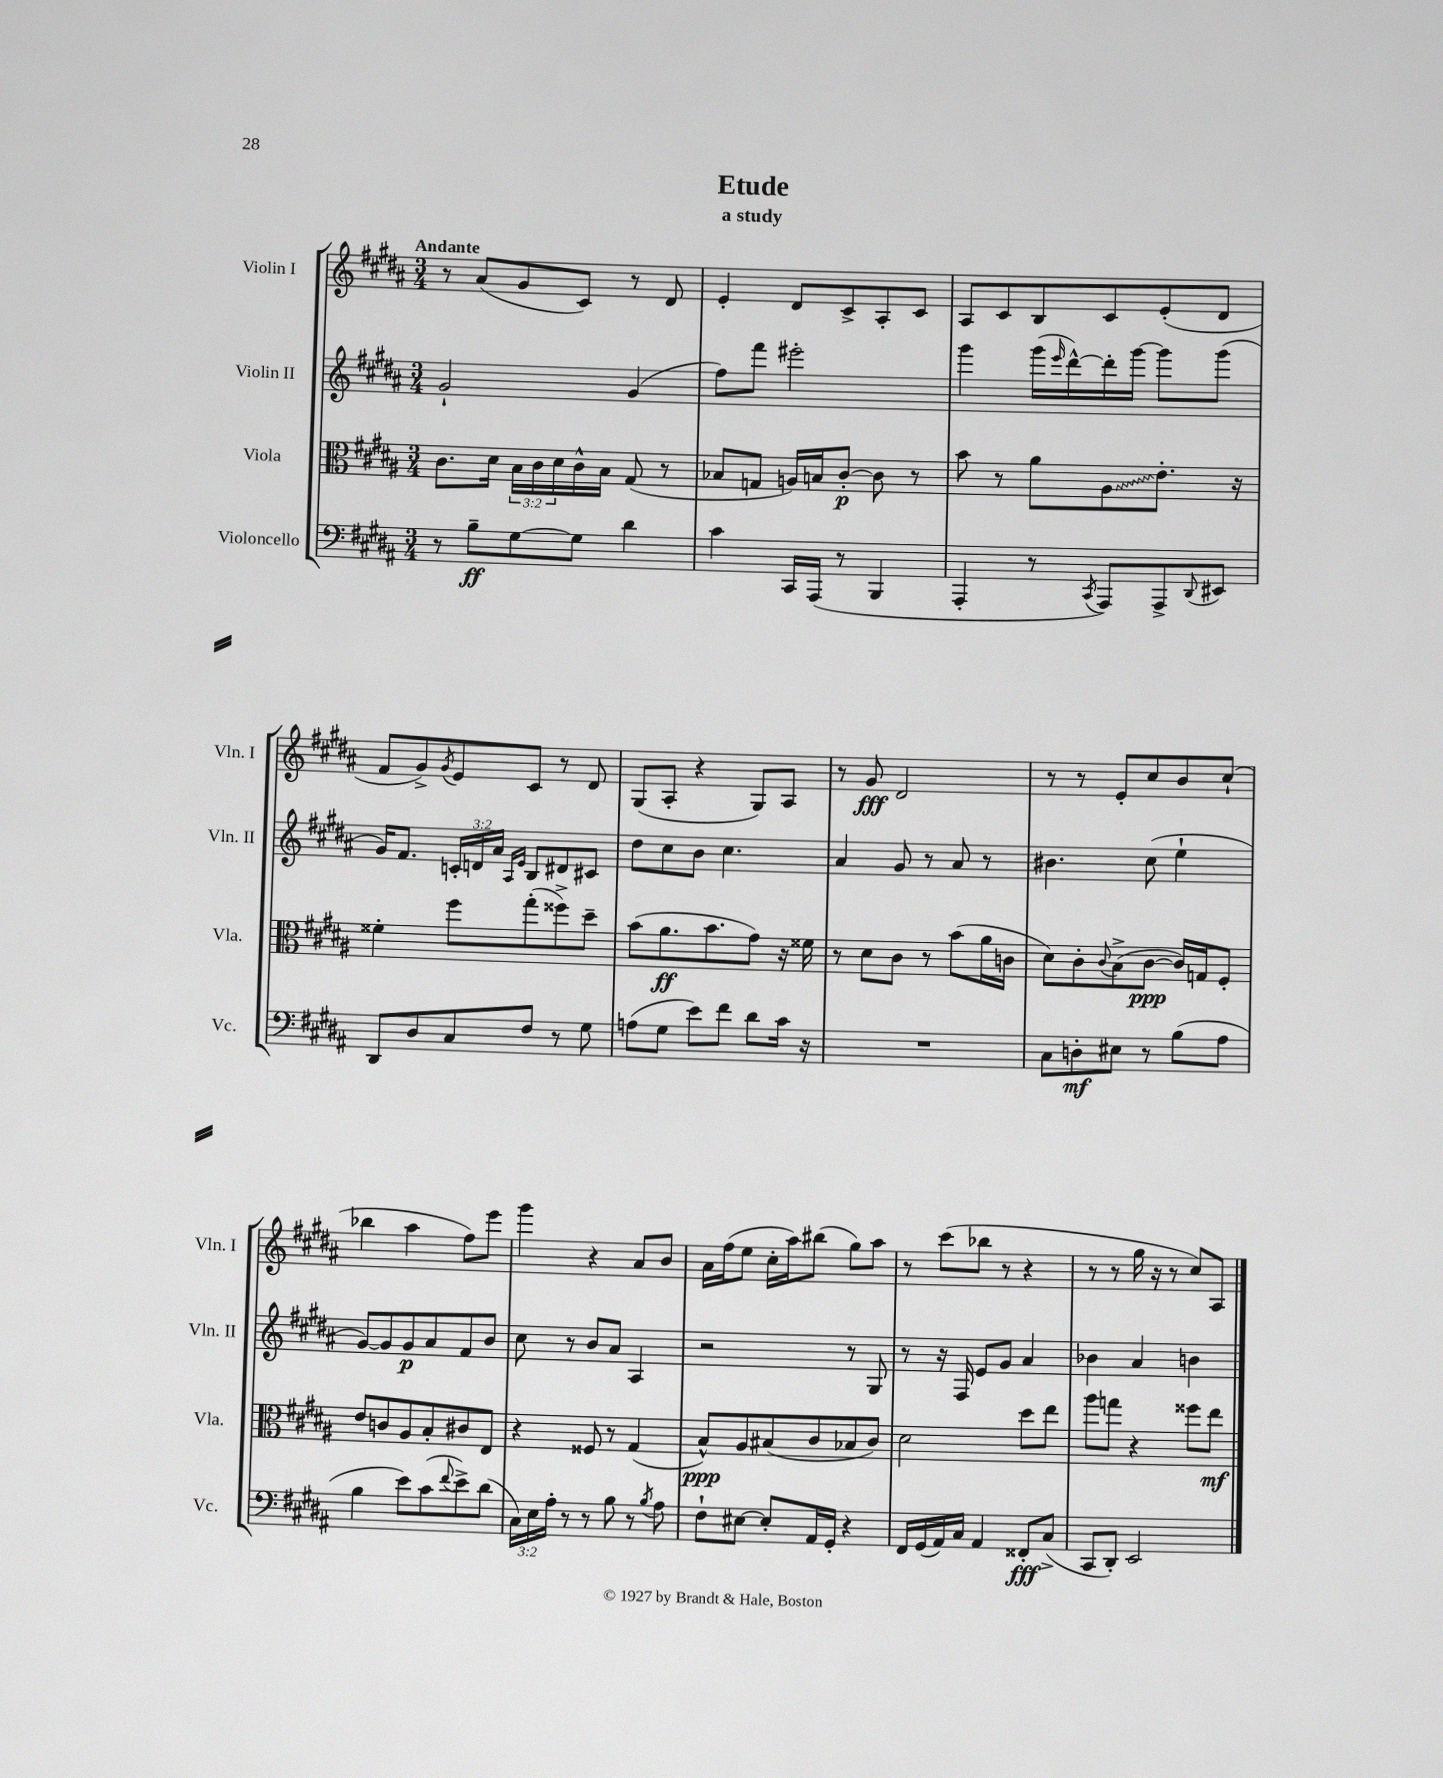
\header { title = "Etude" subtitle = "a study" }
<<
\new StaffGroup <<
\new Staff = "s0" \with { instrumentName = "Violin I" shortInstrumentName = "Vln. I" } {
    \clef treble \key b \major \numericTimeSignature \time 3/4 \tempo "Andante"
    r8 ais'8( gis'8 cis'8) r8 dis'8 |
    e'4-. dis'8 cis'8-> ais8-. cis'8 |
    ais8 cis'8 b8 cis'8 e'8-.( dis'8 |
    fis'8 gis'8->) \acciaccatura { gis'8 } e'8 cis'8 r8 dis'8 |
    gis8( ais8-. r4 gis8) ais8 |
    r8 gis'8\fff dis'2 |
    r8 r8 e'8-. cis''8 b'8 cis''8-!( |
    bes''4 ais''4 fis''8) e'''8 |
    gis'''4 r4 ais'8 b'8 |
    ais'16 fis''16( e''8 cis''16-. ais''16) bis''8( gis''8) ais''8 |
    r8 cis'''8( bes''8 r8 r4 |
    r8 r8 gis''16 r16 r8 cis''8) ais8 \bar "|." |
}
\new Staff = "s1" \with { instrumentName = "Violin II" shortInstrumentName = "Vln. II" } {
    \clef treble \key b \major \numericTimeSignature \time 3/4 \override Staff.TupletNumber.text = #tuplet-number::calc-fraction-text
    gis'2-! gis'4( |
    fis''8) fis'''8 eis'''2-. |
    gis'''4 gis'''16( \grace { e'''16 } dis'''16~-^) dis'''16-. gis'''16~ gis'''8 gis'''8( |
    gis'16) fis'8. \tuplet 3/2 { c'16-. d'16 ais'16 } \grace { ais16 e'16 } b8 dis'8 cis'8 |
    dis''8 cis''8 b'8 cis''4. |
    ais'4 gis'8 r8 ais'8 r8 |
    bis'4. cis''8( e''4-! |
    gis'8~) gis'8 gis'8\p ais'8 fis'8 b'8 |
    cis''8 r8 b'8 ais'8 ais4 |
    r2 r8 gis8 |
    r8 r16 fis16 e'8 gis'8 ais'4 |
    bes'4 ais'4 b'4 \bar "|." |
}
\new Staff = "s2" \with { instrumentName = "Viola" shortInstrumentName = "Vla." } {
    \clef alto \key b \major \numericTimeSignature \time 3/4 \override Staff.TupletNumber.text = #tuplet-number::calc-fraction-text
    cis'8. dis'16 \tuplet 3/2 { b16 cis'16 dis'16 } cis'16-^ b16 gis8( r8 |
    bes8 g8 a16) b16 cis'8~-.\p cis'8 r8 |
    b'8 r8 ais'8 \once \override Glissando.style = #'zigzag ais8\glissando e'8.-. r16 |
    fisis'4-. fis''8 gis''8-.( fisis''8->) dis''8-- |
    b'8( ais'8.\ff b'8. gis'8) r16 fisis'16 |
    r8 dis'8 cis'8 r8 b'8( ais'16 c'16 |
    dis'8) cis'8-. \appoggiatura { cis'8 } b8->( cis'8~\ppp cis'16) g16 fis8-. |
    e'8 c'8 ais8 b8-. cis'8 e8 |
    r4 fisis8 r8 gis4( |
    b8-^\ppp) ais8 bis8( cis'8 bes8 cis'8) |
    dis'2 dis''8 e''8 |
    ais''8 g''8 r4 fisis''8 e''8\mf \bar "|." |
}
\new Staff = "s3" \with { instrumentName = "Violoncello" shortInstrumentName = "Vc." } {
    \clef bass \key b \major \numericTimeSignature \time 3/4 \override Staff.TupletNumber.text = #tuplet-number::calc-fraction-text
    r8 b8--\ff gis8~ gis8 dis'4 |
    cis'4 cis,16 ais,,16( r8 b,,4 |
    ais,,4-. r8 \acciaccatura { cis,8 } ais,,8) ais,,8-> \appoggiatura { dis,8 } eis,8 |
    dis,8 dis8 cis8 fis8 r8 gis8 |
    a8( gis8 e'8) fis'8 dis'8 cis'16 r16 |
    R2. |
    cis8 d8-.\mf eis8 r8 b8( ais8 |
    b4 e'8) cis'8( \appoggiatura { fis'8 } e'8->) dis'8( |
    \tuplet 3/2 { cis16) e16 ais16-. } r8 r8 b8 r8 \acciaccatura { b8 } ais8 |
    fis8-! eis8~ eis8-. ais,16 gis,16-. r4 |
    fis,16 gis,16( ais,16) cis16 ais,4 fisis,8-.\fff cis8->( |
    cis,8 dis,8-.) e,2 \bar "|." |
}
>>
>>
\layout { \context { \Score \remove "Bar_number_engraver" } }
